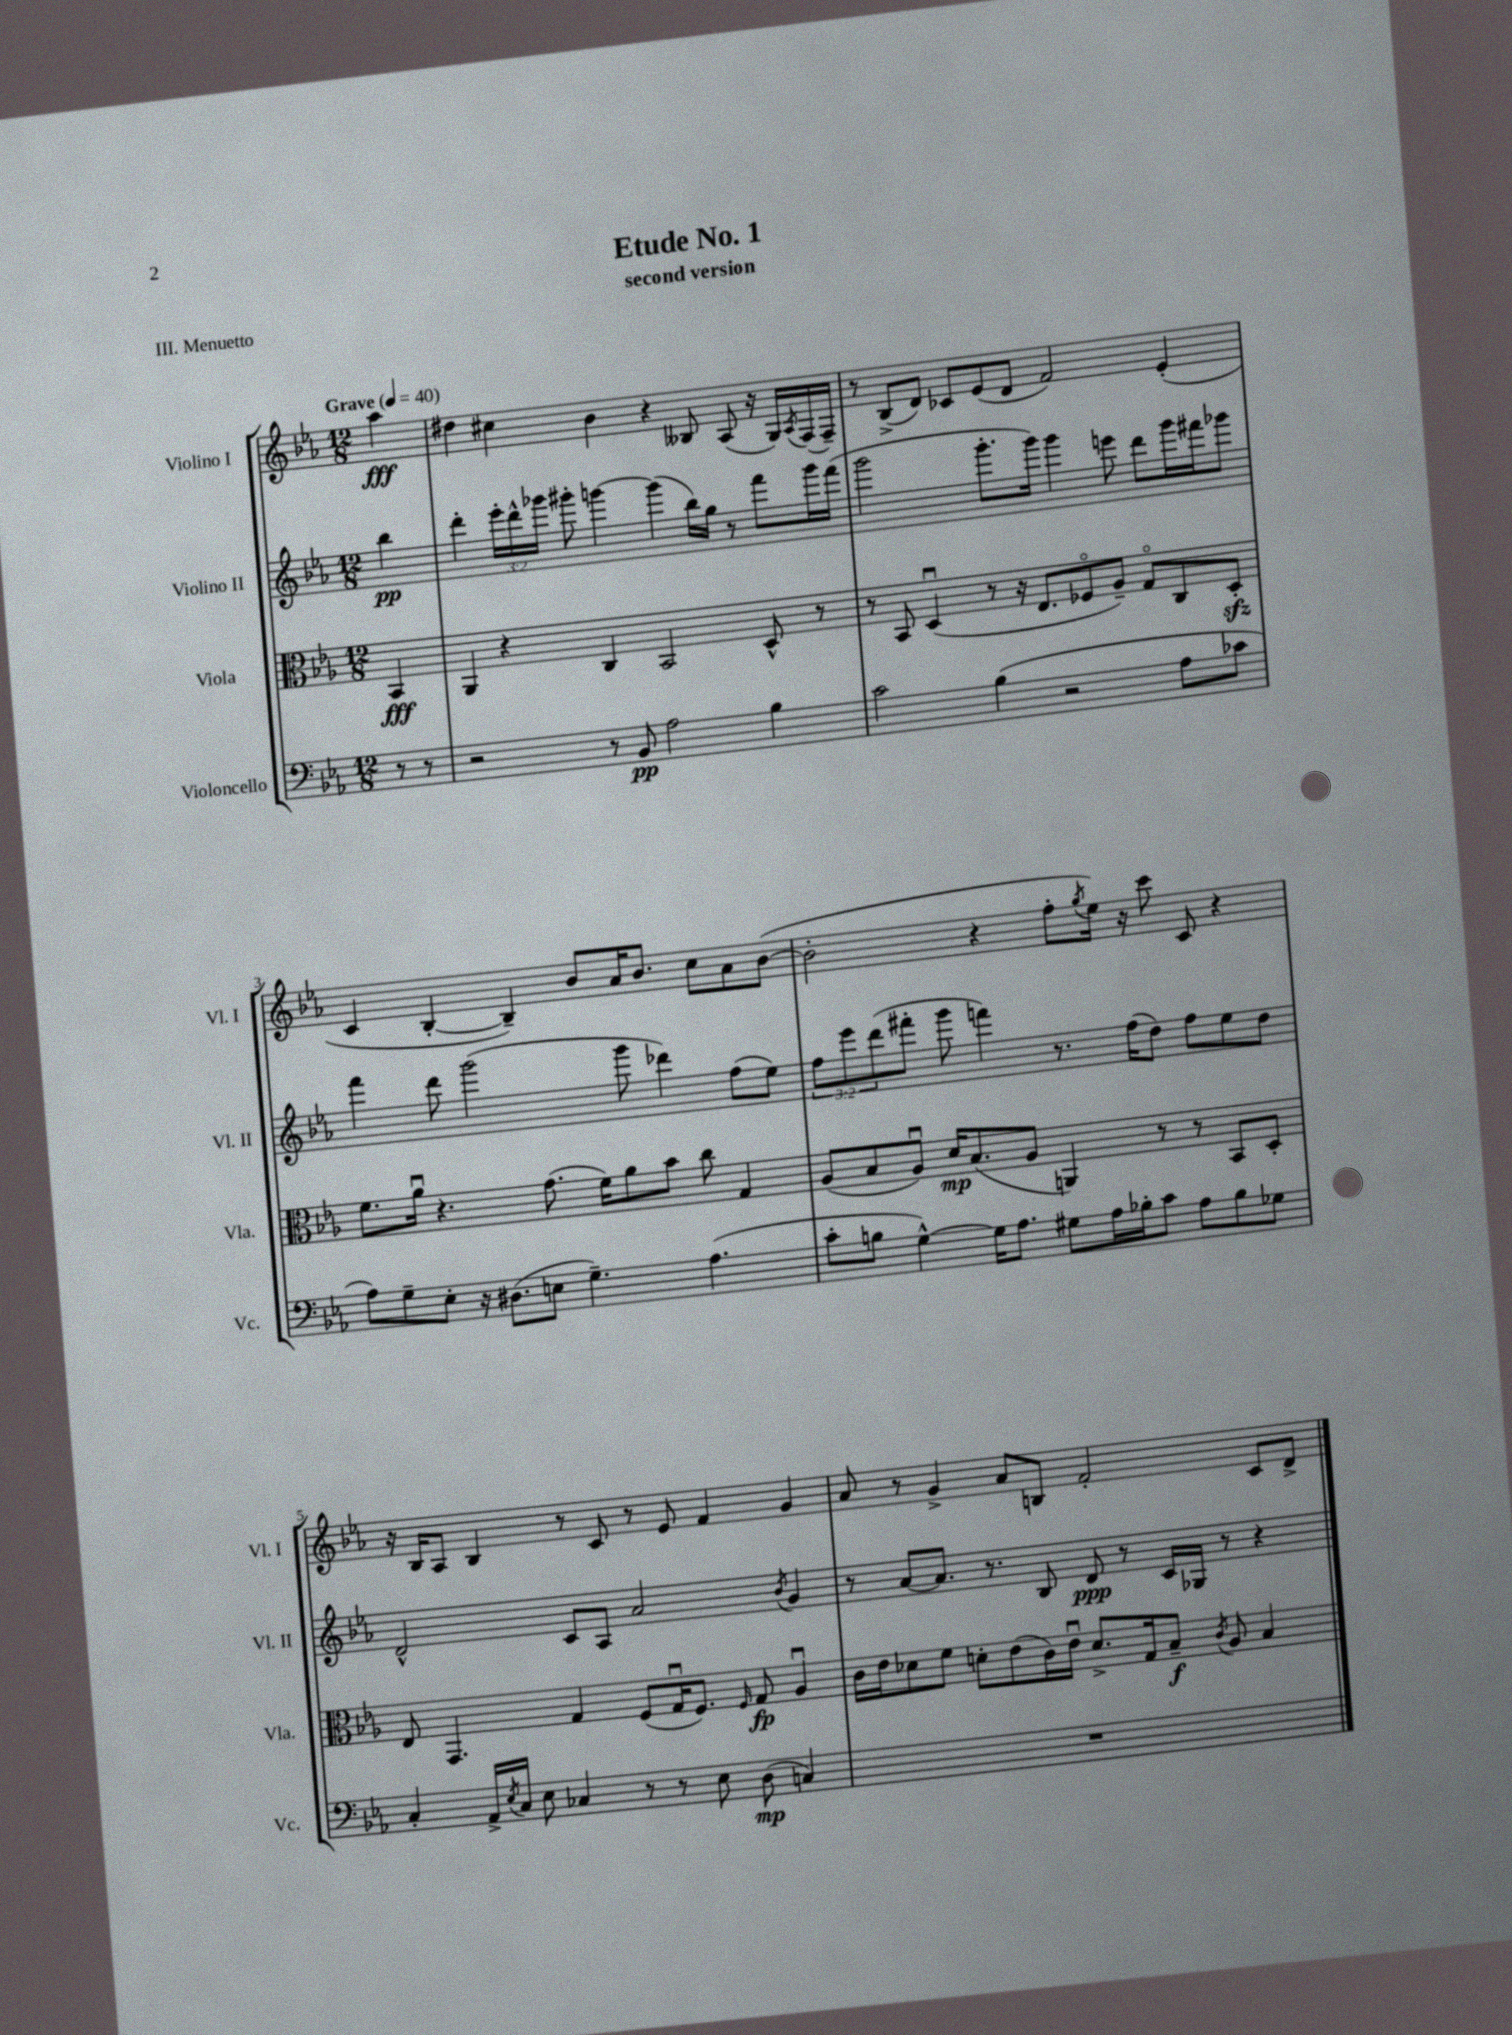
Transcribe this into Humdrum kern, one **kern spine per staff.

**kern	**kern	**kern	**kern
*staff4	*staff3	*staff2	*staff1
*clefF4	*clefC3	*clefG2	*clefG2
*k[b-e-a-]	*k[b-e-a-]	*k[b-e-a-]	*k[b-e-a-]
*M12/8	*M12/8	*M12/8	*M12/8
*MM40	*MM40	*MM40	*MM40
8r	4BB-/	4bb-\	4aa-\
8r	.	.	.
=	=	=	=
2r	4AA-/	4ddd'\	4dd#\
.	4r	24eee-'\LL	4cc#\
.	.	24ddd^^\	.
.	.	24ggg-\JJ	.
.	.	8ggg#'\	.
8r	4C/	[4ggg\	4b-\
8BB-/	.	.	.
2A-\	2BB-/	(4ggg\]	4r
.	.	16bb-\LL)	8B--/
.	.	16gg\JJ	.
.	.	8r	(8A-/
4B-\	8D^^/	8fff\L	16r
.	.	.	16G/LL)
.	.	.	8qA-/
.	8r	16ggg\L	(16F/
.	.	(16fff\JJ	16F~/JJ)
=	=	=	=
2c\	8r	2ggg\	8r
.	8BB-/	.	(8B-^/L
.	(4Du/	.	8d/J)
.	.	.	8c-/L
(4B-\	8r	8.ggg'\L	(8e-/
.	16r	.	8d/J
.	8.E-/L	16ggg\Jk)	.
2r	.	4ggg\	2f/)
.	8F-o/	.	.
.	8A-~/J)	8eee\	.
.	8Go/L	8ddd\L	.
8A-\L	8C/	16ggg\L	(4e-'/
.	.	16fff#\J	.
8c-\J	8D'/J	8ggg-\J	.
=	=	=	=
8A-\L)	8.f\L	4fff\	4c/
8G~\	.	.	.
.	16a-u\Jk	.	.
8E-'\J	4.r	8ddd\	[4B-'/
16r	.	(2ggg\	.
(8.D#\L	.	.	.
.	.	.	4B-~/])
8E\J	(8.g\	.	.
4.G~\)	.	.	8b-/L
.	16f\LK)	.	.
.	8a-\	8ggg\	16a-/K
.	.	.	8.b-/J
.	8b-\J	4ddd-\)	.
(4.A-\	8cc\	.	8cc\L
.	4G/	(8ff\L	8a-\
.	.	8ee-\J)	([8b-\J
=	=	=	=
8c'\L	(8A-/L	12ff\L	2b-'\]
.	.	12eee-\	.
8B\J	8B-/	.	.
.	.	(12ddd\	.
[4G^^\)	8A-u/J)	8fff#'\J	.
.	16d/LK	8ggg\	.
.	(8.B-/	.	.
16G\]LK	.	4fff\)	4r
8.A-\J	.	.	.
.	8A-/J	.	.
8G#\L	4AA/)	8.r	8ff'\L
.	.	.	8qgg/
16A-\L	.	.	16ee-\Jk)
16B-'\J	.	(16ff\LK	16r
8c\J	8r	8dd\J)	8ccc\
8A-\L	8r	8ff\L	8c/
8B-\	8BB-/L	8ee-\	4r
8G-\J	8D'/J	8dd\J	.
=	=	=	=
4C'/	8E-/	2d^^/	16r
.	.	.	16B-/LK
.	4.GG/	.	8A-/J
16AA-^/LL	.	.	4B-/
8qE-/	.	.	.
16C/JJ	.	.	.
8E-\	.	.	.
4C-/	4G/	8c/L	8r
.	.	8A-/J	8c/
8r	(8F/L	2a-/	8r
8r	16Gu/K	.	8e-/
.	8.F/J)	.	.
8E-\	.	.	4f/
.	16qqF/	.	.
(8D\	8G/	.	.
.	.	8qb-/	.
4C/)	4A-u/	4g/	4g/
=	=	=	=
1.r	16c\LL	8r	8a-/
.	16e-\J	.	.
.	8d-\	[8a-/L	8r
.	8f\J	8.a-/]J	4g^/
.	8d'\L	.	.
.	.	8.r	.
.	(8e-\	.	8a-/L
.	16c\L)	8B-/	8B/J
.	16e-u\JJ	.	.
.	8.d^/L	8d/	2f'/
.	.	8r	.
.	16G/k	.	.
.	8B-~/J	16c/LL	.
.	.	16G-/JJ	.
.	8qc/	.	.
.	8A-/	8r	.
.	4B-/	4r	8c/L
.	.	.	8d^/J
==	==	==	==
*-	*-	*-	*-
